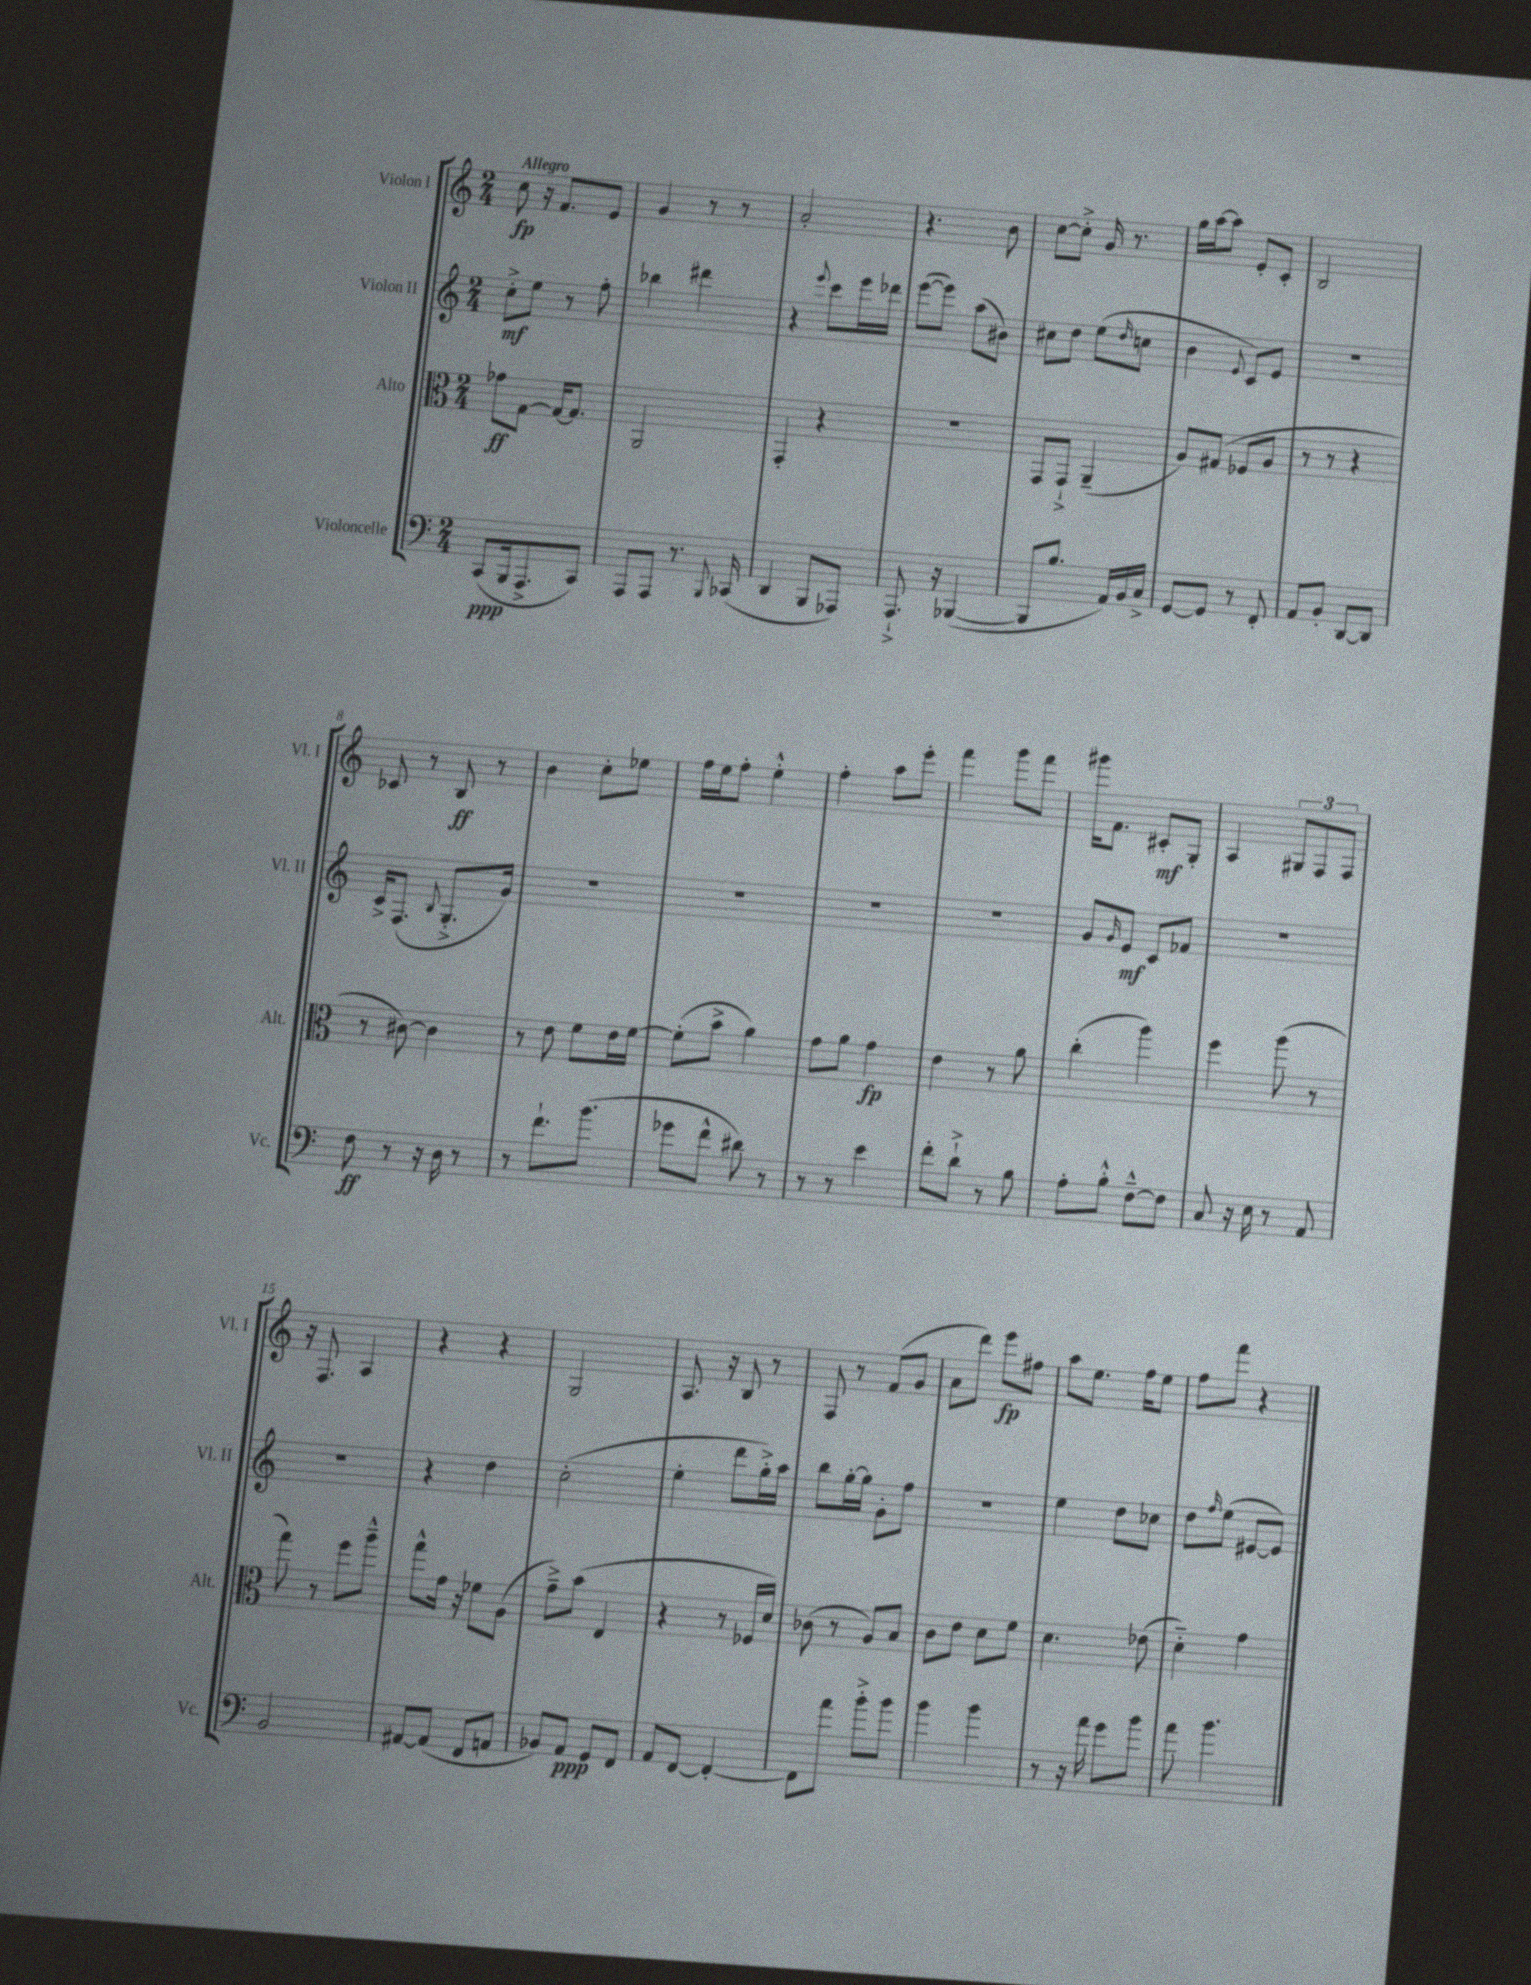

**kern	**dynam	**kern	**dynam	**kern	**dynam	**kern	**dynam
*part4	*part4	*part3	*part3	*part2	*part2	*part1	*part1
*staff4	*staff4	*staff3	*staff3	*staff2	*staff2	*staff1	*staff1
*I"Violoncelle	*	*I"Alto	*	*I"Violon II	*	*I"Violon I	*
*I'Vc.	*	*I'Alt.	*	*I'Vl. II	*	*I'Vl. I	*
*clefF4	*	*clefC3	*	*clefG2	*	*clefG2	*
*k[]	*	*k[]	*	*k[]	*	*k[]	*
*M2/4	*	*M2/4	*	*M2/4	*	*M2/4	*
=1	=1	=1	=1	=1	=1	=1	=1
!	!	!	!	!	!	!LO:TX:a:B:t=Allegro	!
(8CC/L	ppp	8g-X\L	ff	8cc'^\L	mf	8cc\	fp
16BBB/k	.	[8G\J	.	8ee\J	.	16r	.
8.AAA^/	.	.	.	.	.	8.f/L	.
.	.	16G/KL_	.	8r	.	.	.
.	.	8.G/J]	.	.	.	.	.
8CC/J)	.	.	.	8ff'\	.	8e/J	.
=2	=2	=2	=2	=2	=2	=2	=2
8AAA/L	.	2AA/	.	4bb-X\	.	4g/	.
8AAA/J	.	.	.	.	.	.	.
8.r	.	.	.	4ddd#X\	.	8r	.
.	.	.	.	.	.	8r	.
8qqBBB/	.	.	.	.	.	.	.
(16CC-X/	.	.	.	.	.	.	.
=3	=3	=3	=3	=3	=3	=3	=3
4DD/	.	4GG'/	.	4r	.	2a'/	.
.	.	.	.	8qqeee/	.	.	.
8BBB/L	.	4r	.	8ccc\L	.	.	.
8AAA-X/J)	.	.	.	16eee\L	.	.	.
.	.	.	.	16ddd-X\JJ	.	.	.
=4	=4	=4	=4	=4	=4	=4	=4
8.AAA`^/	.	2r	.	([8eee\L	.	4.r	.
.	.	.	.	8eee\J])	.	.	.
16r	.	.	.	.	.	.	.
([4BBB-X/	.	.	.	(8aa\L	.	.	.
.	.	.	.	8b#X\J)	.	8b\	.
=5	=5	=5	=5	=5	=5	=5	=5
8BBB-/L]	.	8GG/L	.	8cc#X\L	.	[8cc\L	.
8.B/J	.	8GG`^/J	.	8dd\J	.	8cc'^\J]	.
.	.	(4AA~/	.	(8ee\L	.	16g/	.
16AA/LL)	.	.	.	.	.	8.r	.
.	.	.	.	16qqdd/	.	.	.
16BB/	.	.	.	8ccn\J	.	.	.
16C^/JJ	.	.	.	.	.	.	.
=6	=6	=6	=6	=6	=6	=6	=6
[8GG/L	.	8A/L)	.	4b\	.	16gg\LL	.
.	.	.	.	.	.	[16aa\J	.
8GG/J]	.	(8G#X/J	.	.	.	8aa\J]	.
.	.	.	.	8qqe/	.	.	.
8r	.	8F-X/L	.	8c/L)	.	8e'/L	.
8FF'/	.	8A/J	.	8e/J	.	8c'/J	.
=7	=7	=7	=7	=7	=7	=7	=7
8AA/L	.	8r	.	2r	.	2B/	.
8BB'/J	.	8r	.	.	.	.	.
[8DD/L	.	4r	.	.	.	.	.
8DD/J]	.	.	.	.	.	.	.
!!LO:LB:g=z
=8	=8	=8	=8	=8	=8	=8	=8
8F\	ff	8r	.	16c^/KL	.	8c-X/	.
.	.	.	.	(8.F/J	.	.	.
8r	.	[8c#X\)	.	.	.	8r	.
.	.	.	.	8qqB/	.	.	.
16r	.	4c#\]	.	8.G'^/L	.	8B/	ff
16D\	.	.	.	.	.	.	.
8r	.	.	.	.	.	8r	.
.	.	.	.	16g/Jk)	.	.	.
=9	=9	=9	=9	=9	=9	=9	=9
8r	.	8r	.	2r	.	4b\	.
8.f`\L	.	8e\	.	.	.	.	.
.	.	8f\L	.	.	.	8cc'\L	.
(8.b\J	.	.	.	.	.	.	.
.	.	16e\L	.	.	.	8ee-X\J	.
.	.	[16f\JJ	.	.	.	.	.
=10	=10	=10	=10	=10	=10	=10	=10
8g-X\L	.	(8f'\L]	.	2r	.	16ff\LL	.
.	.	.	.	.	.	16ee\J	.
8f^^\J	.	8b^\J	.	.	.	8ff'\J	.
8d#X\)	.	4a\)	.	.	.	4ee'^^\	.
8r	.	.	.	.	.	.	.
=11	=11	=11	=11	=11	=11	=11	=11
8r	.	8g\L	.	2r	.	4ff'\	.
8r	.	8a\J	.	.	.	.	.
4e\	.	4g\	fp	.	.	8aa\L	.
.	.	.	.	.	.	8eee'\J	.
=12	=12	=12	=12	=12	=12	=12	=12
8f'\L	.	4e\	.	2r	.	4fff\	.
8d`^\J	.	.	.	.	.	.	.
8r	.	8r	.	.	.	8ggg\L	.
8B\	.	8a\	.	.	.	8fff\J	.
=13	=13	=13	=13	=13	=13	=13	=13
8A'\L	.	(4cc'\	.	8g/L	.	16ggg#X\KL	.
.	.	.	.	.	.	8.f\J	.
.	.	.	.	16qqg/	.	.	.
8B'^^\J	.	.	.	8e/J	mf	.	.
[8F~^^\L	.	4aa\)	.	8c/L	.	8c#X'/L	mf
8F\J]	.	.	.	8f-X/J	.	8G'/J	.
=14	=14	=14	=14	=14	=14	=14	=14
8C/	.	4ff\	.	2r	.	4A/	.
16r	.	.	.	.	.	.	.
16E\	.	.	.	.	.	.	.
8r	.	(8aa\	.	.	.	12G#X/L	.
.	.	.	.	.	.	12F/	.
8AA/	.	8r	.	.	.	.	.
.	.	.	.	.	.	12F/J	.
!!LO:LB:g=z
=15	=15	=15	=15	=15	=15	=15	=15
2BB/	.	8gg\)	.	2r	.	16r	.
.	.	.	.	.	.	8.F/	.
.	.	8r	.	.	.	.	.
.	.	8ff\L	.	.	.	4A/	.
.	.	8aa~^^\J	.	.	.	.	.
=16	=16	=16	=16	=16	=16	=16	=16
[8AA#X/L	.	8gg^^\L	.	4r	.	4r	.
(8AA#/J]	.	16g\Jk	.	.	.	.	.
.	.	16r	.	.	.	.	.
8FF/L	.	8f-X\L	.	4dd\	.	4r	.
8AAn/J	.	(8A\J	.	.	.	.	.
=17	=17	=17	=17	=17	=17	=17	=17
8BB-X/L)	.	8g~^\L)	.	(2cc'\	.	2G/	.
8AA/J	ppp	(8b\J	.	.	.	.	.
8GG/L	.	4E/	.	.	.	.	.
8FF/J	.	.	.	.	.	.	.
=18	=18	=18	=18	=18	=18	=18	=18
8AA/L	.	4r	.	4ee'\	.	8.A/	.
[8FF/J	.	.	.	.	.	.	.
.	.	.	.	.	.	16r	.
4FF'/_	.	8r	.	8ddd\L	.	8B/	.
.	.	16F-X/LL	.	16gg'^\L)	.	8r	.
.	.	16d/JJ)	.	16aa\JJ	.	.	.
=19	=19	=19	=19	=19	=19	=19	=19
8FF\L]	.	(8c-X\	.	8bb\L	.	8F/	.
8a\J	.	8r	.	[16gg'\L	.	8r	.
.	.	.	.	16gg\JJ]	.	.	.
8b'^\L	.	8A/L)	.	8g'\L	.	(8f/L	.
8b\J	.	8B/J	.	8ff\J	.	8g/J	.
=20	=20	=20	=20	=20	=20	=20	=20
4b\	.	8c\L	.	2r	.	8a\L	.
.	.	8e\J	.	.	.	8ddd\J)	.
4b\	.	8d\L	.	.	.	8eee\L	fp
.	.	8f\J	.	.	.	8ff#X\J	.
=21	=21	=21	=21	=21	=21	=21	=21
8r	.	4.d\	.	4ee\	.	8aa\L	.
16r	.	.	.	.	.	8.ee\J	.
16a\	.	.	.	.	.	.	.
8g\L	.	.	.	8dd\L	.	.	.
.	.	.	.	.	.	16ff\KL	.
8b\J	.	(8e-X\	.	8cc-X\J	.	8ee\J	.
=22	=22	=22	=22	=22	=22	=22	=22
8a\	.	4d\)	.	8dd\L	.	8ff\L	.
.	.	.	.	16qqff/	.	.	.
4.b\	.	.	.	(8ee\J	.	8fff\J	.
.	.	4g\	.	[8e#X/L	.	4r	.
.	.	.	.	8e#/J])	.	.	.
==	==	==	==	==	==	==	==
*-	*-	*-	*-	*-	*-	*-	*-
